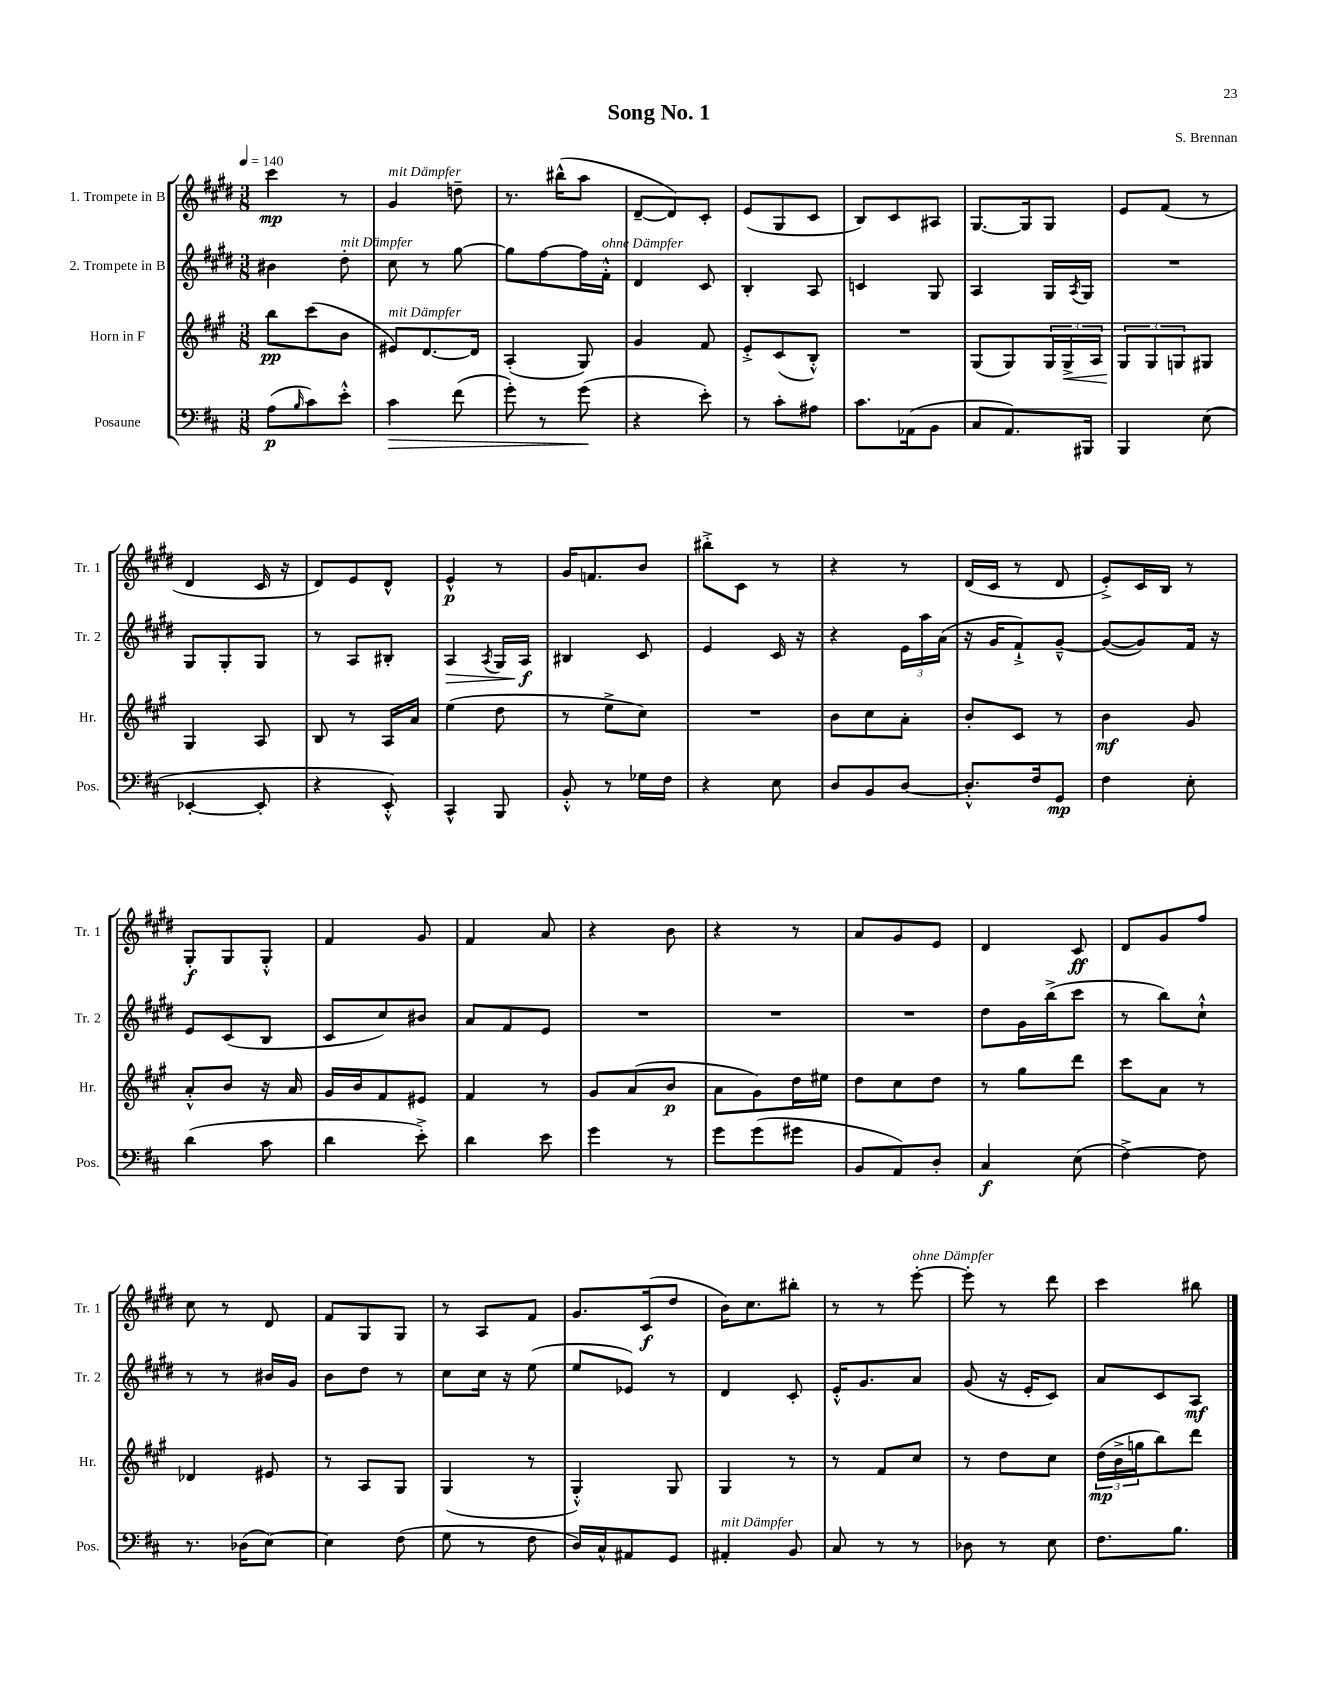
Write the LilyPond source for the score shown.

\header { title = "Song No. 1" composer = "S. Brennan" }
<<
\new StaffGroup <<
\new Staff = "s0" \with { instrumentName = "1. Trompete in B" shortInstrumentName = "Tr. 1" } {
    \clef treble \key e \major \numericTimeSignature \time 3/8 \tempo 4 = 140
    cis'''4\mp r8 |
    gis'4^\markup { \italic "mit Dämpfer" } d''8-- |
    r8. bis''16-^( a''8 |
    dis'8~-- dis'8) cis'8-. |
    e'8( gis8 cis'8 |
    b8) cis'8 ais8 |
    gis8.~ gis16 gis8 |
    e'8 fis'8( r8 |
    dis'4 cis'16 r16 |
    dis'8) e'8 dis'8-^ |
    e'4-^\p r8 |
    gis'16 f'8. b'8 |
    bis''8-.-> cis'8 r8 |
    r4 r8 |
    dis'16( cis'16 r8 dis'8 |
    e'8-.->) cis'16 b16 r8 |
    gis8-.\f gis8 gis8-.-^ |
    fis'4 gis'8 |
    fis'4 a'8 |
    r4 b'8 |
    r4 r8 |
    a'8 gis'8 e'8 |
    dis'4 cis'8\ff |
    dis'8 gis'8 fis''8 |
    cis''8 r8 dis'8 |
    fis'8 gis8 gis8 |
    r8 a8 fis'8 |
    gis'8. cis'16\f( dis''8 |
    b'16) cis''8. bis''8-. |
    r8 r8 e'''8~-.^\markup { \italic "ohne Dämpfer" } |
    e'''8-. r8 dis'''8 |
    cis'''4 bis''8 \bar "|." |
}
\new Staff = "s1" \with { instrumentName = "2. Trompete in B" shortInstrumentName = "Tr. 2" } {
    \clef treble \key e \major \numericTimeSignature \time 3/8
    bis'4 dis''8-.^\markup { \italic "mit Dämpfer" } |
    cis''8 r8 gis''8~ |
    gis''8 fis''8~ fis''16 fis'16-.-^^\markup { \italic "ohne Dämpfer" } |
    dis'4 cis'8 |
    b4-. a8 |
    c'4 gis8 |
    a4 gis16 \acciaccatura { a8 } gis16 |
    R4. |
    gis8 gis8-. gis8 |
    r8 a8 bis8-. |
    a4\> \acciaccatura { a8 } gis16 a16\f\! |
    bis4 cis'8 |
    e'4 cis'16 r16 |
    r4 \tuplet 3/2 { e'16 a''16 a'16( } |
    r16 gis'16 fis'8-!->) gis'8~---^ |
    gis'8~( gis'8) fis'16 r16 |
    e'8 cis'8( b8 |
    cis'8 cis''8) bis'8 |
    a'8 fis'8 e'8 |
    R4. |
    R4. |
    R4. |
    dis''8 gis'16 b''16->( cis'''8 |
    r8 b''8) cis''8-!-^ |
    r8 r8 bis'16 gis'16 |
    b'8 dis''8 r8 |
    cis''8 cis''16 r16 e''8( |
    e''8 ees'8) r8 |
    dis'4 cis'8-. |
    e'16-.-^ gis'8. a'8 |
    gis'8( r16 e'16-. cis'8) |
    a'8 cis'8 a8\mf \bar "|." |
}
\new Staff = "s2" \with { instrumentName = "Horn in F" shortInstrumentName = "Hr." } {
    \clef treble \key a \major \numericTimeSignature \time 3/8
    b''8\pp cis'''8( b'8 |
    eis'8^\markup { \italic "mit Dämpfer" }) d'8.~ d'16 |
    a4-.( gis8) |
    gis'4 fis'8 |
    e'8-.-> cis'8( b8-.-^) |
    R4. |
    gis8( gis8) \tuplet 3/2 { gis16 gis16->\< a16 } |
    \tuplet 3/2 { gis8\! gis8 g8 } gis8 |
    gis4 a8 |
    b8 r8 a16 a'16 |
    e''4( d''8 |
    r8 e''8-> cis''8) |
    R4. |
    b'8 cis''8 a'8-. |
    b'8-. cis'8 r8 |
    b'4\mf gis'8 |
    a'8-.-^ b'8 r16 a'16 |
    gis'16 b'16 fis'8 eis'8 |
    fis'4 r8 |
    gis'8 a'8( b'8\p |
    a'8 gis'8) d''16 eis''16 |
    d''8 cis''8 d''8 |
    r8 gis''8 d'''8 |
    cis'''8 a'8 r8 |
    des'4 eis'8 |
    r8 a8 gis8 |
    gis4( r8 |
    gis4-.-^) gis8 |
    gis4 r8 |
    r8 fis'8 cis''8 |
    r8 d''8 cis''8 |
    \tuplet 3/2 { d''16\mp( b'16-> g''16 } b''8) d'''8 \bar "|." |
}
\new Staff = "s3" \with { instrumentName = "Posaune" shortInstrumentName = "Pos." } {
    \clef bass \key d \major \numericTimeSignature \time 3/8
    a8\p( \grace { b16 } cis'8) e'8-.-^ |
    cis'4\> fis'8( |
    g'8-.) r8 g'8\!( |
    r4 e'8-.) |
    r8 cis'8-. ais8 |
    cis'8. aes,16( b,8 |
    cis8 a,8.) bis,,16 |
    b,,4 e8( |
    ees,4~-. ees,8-. |
    r4 e,8-.-^) |
    cis,4-^ b,,8 |
    b,8-.-^ r8 ges16 fis16 |
    r4 e8 |
    d8 b,8 d8~ |
    d8.-.-^ fis16 g,8\mp |
    fis4 e8-. |
    d'4( cis'8 |
    d'4 e'8-.->) |
    d'4 e'8 |
    g'4 r8 |
    g'8 g'8( gis'8 |
    b,8 a,8) d8-. |
    cis4\f e8( |
    fis4~->) fis8 |
    r8. des16( e8~) |
    e4 fis8( |
    g8 r8 fis8 |
    d16) cis16-^ ais,8 g,8 |
    ais,4-.^\markup { \italic "mit Dämpfer" } b,8 |
    cis8 r8 r8 |
    des8 r8 e8 |
    fis8. b8. \bar "|." |
}
>>
>>
\layout { \context { \Score \remove "Bar_number_engraver" } }
